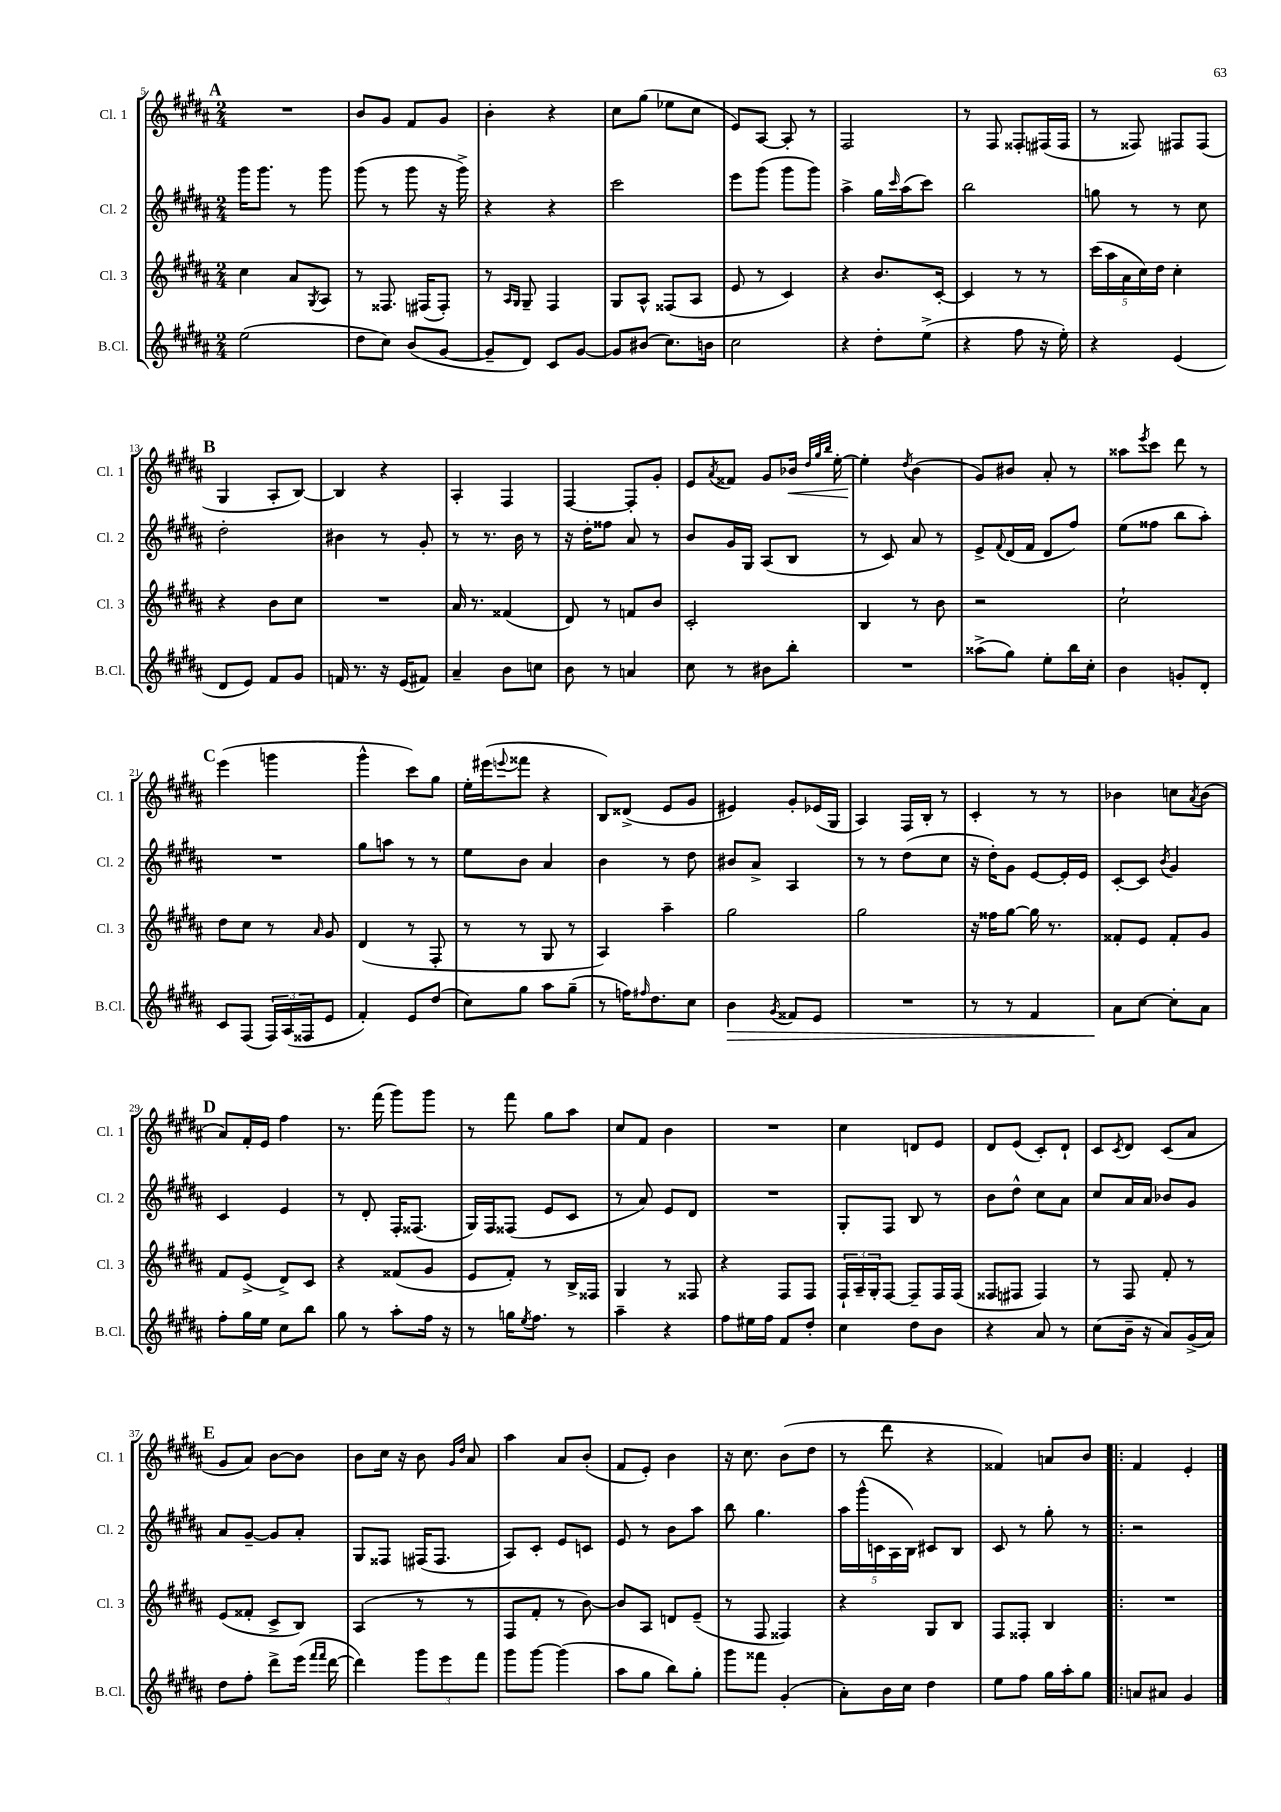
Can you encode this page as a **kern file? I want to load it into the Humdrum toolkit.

**kern	**kern	**kern	**kern
*staff4	*staff3	*staff2	*staff1
*clefG2	*clefG2	*clefG2	*clefG2
*k[f#c#g#d#a#]	*k[f#c#g#d#a#]	*k[f#c#g#d#a#]	*k[f#c#g#d#a#]
*M2/4	*M2/4	*M2/4	*M2/4
(2ee	4cc#	16ggg#	2r
.	.	8.ggg#	.
.	8a#	8r	.
.	8qG#	.	.
.	8A#	8ggg#	.
=	=	=	=
8dd#	8r	(8ggg#	8b
8cc#)	8.F##	8r	8g#
(8b	.	8ggg#	8f#
.	(16F#	.	.
[8g#	8F#')	16r	8g#
.	.	16ggg#^)	.
=	=	=	=
8g#~]	8r	4r	4b'
.	16qqA#	.	.
.	16qqG#	.	.
8d#)	8G#~	.	.
8c#	4F#	4r	4r
[8g#	.	.	.
=	=	=	=
8g#]	8G#	2ccc#	8cc#
(8b#	8A#^^	.	(8gg#
8.cc#)	(8F##	.	8ee-
.	8A#	.	8cc#
16b	.	.	.
=	=	=	=
2cc#	8e	8eee	8e)
.	8r	(8ggg#	[8A#
.	4c#)	8ggg#	8A#']
.	.	8ggg#)	8r
=	=	=	=
4r	4r	4aa#^	2F#
8dd#'	8.b	16gg#	.
.	.	16qqccc#	.
.	.	(16aa#	.
(8ee^	.	8ccc#)	.
.	[16c#'	.	.
=	=	=	=
4r	4c#]	2bb	8r
.	.	.	8F#
8ff#	8r	.	8F##'
16r	8r	.	(16F#
16ee')	.	.	16F#
=	=	=	=
4r	(20ccc#	8gg	8r
.	20aa#	.	.
.	20a#	.	.
.	.	8r	8F##)
.	20cc#)	.	.
.	20dd#	.	.
(4e	4cc#'	8r	8F#
.	.	8cc#	(8F#
=	=	=	=
8d#	4r	2dd#'	4G#
8e)	.	.	.
8f#	8b	.	8A#'
8g#	8cc#	.	[8B)
=	=	=	=
16f	2r	4b#	4B]
8.r	.	.	.
16r	.	8r	4r
(16e	.	.	.
8f#)	.	8g#'	.
=	=	=	=
4a#~	16a#	8r	4A#'
.	8.r	.	.
.	.	8.r	.
8b	(4f##	.	4F#
.	.	16b	.
8cc	.	8r	.
=	=	=	=
8b	8d#)	16r	[4F#
.	.	16dd#'	.
8r	8r	8ff##	.
4a	8f	8a#	8F#']
.	8b	8r	8g#'
=	=	=	=
8cc#	2c#'	8b	8e
.	.	.	8qa#
8r	.	16g#	8f##
.	.	16G#	.
8b#	.	(8A#	8g#
8bb'	.	8B	16b-
.	.	.	32qqdd#
.	.	.	32qqgg#
.	.	.	32qqbb
.	.	.	[16ee'
=	=	=	=
2r	4B	8r	4ee']
.	.	8c#)	.
.	.	.	8qdd#
.	8r	8a#	(4b
.	8b	8r	.
=	=	=	=
(8aa##^	2r	8e^	8g#)
.	.	8qqf#	.
8gg#)	.	(16d#	8b#
.	.	16f#	.
8ee'	.	8d#	8a#'
16bb	.	8ff#)	8r
16cc#'	.	.	.
=	=	=	=
4b	2cc#`	(8ee	8aa##
.	.	.	8qeee
.	.	8ff##	8ccc#
8g'	.	8bb	8ddd#
8d#'	.	8aa#')	8r
=	=	=	=
8c#	8dd#	2r	(4eee
(8F#	8cc#	.	.
24F#)	8r	.	4ggg
(24A#	.	.	.
24F##	.	.	.
.	16qqa#	.	.
8e	8g#	.	.
=	=	=	=
4f#')	(4d#	8gg#	4ggg#^^
.	.	8aa	.
8e	8r	8r	8ccc#)
(8dd#	8F#'	8r	8gg#
=	=	=	=
8cc#)	8r	8ee	16ee'
.	.	.	(16eee#
.	.	.	8qqeee
8gg#	8r	8b	8fff##
8aa#	8G#	4a#	4r
(8gg#~	8r	.	.
=	=	=	=
8r	4A#)	4b	8B)
16ff)	.	.	(8d##^
16qqff#	.	.	.
8.dd#	.	.	.
.	4aa#~	8r	8e
8cc#	.	8dd#	8g#
=	=	=	=
4b	2gg#	8b#	4e#)
.	.	8a#^	.
8qg#	.	.	.
8f##	.	4A#	8g#'
8e	.	.	(16e-
.	.	.	16G#
=	=	=	=
2r	2gg#	8r	4A#)
.	.	8r	.
.	.	(8dd#	16F#
.	.	.	16B'
.	.	8cc#	8r
=	=	=	=
8r	16r	16r	4c#'
.	16ff##	16dd#')	.
8r	[8gg#	8g#	.
4f#	16gg#]	[8e	8r
.	8.r	.	.
.	.	16e']	8r
.	.	16e	.
=	=	=	=
8a#	8f##'	[8c#'	4b-
[8cc#	8e	8c#]	.
.	.	8qb	.
8cc#']	8f##'	4g#	8cc
.	.	.	8qa#
8a#	8g#	.	(8b-
=	=	=	=
8ff#'	8f#	4c#	8a#)
16gg#	(8e^	.	16f#'
16ee	.	.	16e
8cc#	8d#^)	4e	4ff#
8bb	8c#	.	.
=	=	=	=
8gg#	4r	8r	8.r
8r	.	8d#'	.
.	.	.	(16fff#
8aa#'	(8f##	16F#'	8ggg#)
.	.	(8.F##	.
16ff#	8g#	.	8ggg#
16r	.	.	.
=	=	=	=
8r	8e	16G#)	8r
.	.	16F#	.
16gg	8f#')	(8F##	8fff#
8qee	.	.	.
8.ff#	.	.	.
.	8r	8e	8gg#
8r	16B^	8c#	8aa#
.	16F##	.	.
=	=	=	=
4aa#~	4G#	8r	8cc#
.	.	8a#)	8f#
4r	8r	8e	4b
.	8F##	8d#	.
=	=	=	=
8ff#	4r	2r	2r
16ee#	.	.	.
16ff#	.	.	.
8f#	8F#	.	.
8dd#'	8F#	.	.
=	=	=	=
4cc#	24F#`	8G#'	4cc#
.	24A#~	.	.
.	24G#'	.	.
.	[8F#	8F#	.
8dd#	8F#~]	8B	8d
8b	16F#	8r	8e
.	(16F#	.	.
=	=	=	=
4r	8F##	8b	8d#
.	8F#	8dd#^^	(8e
8a#	4F#)	8cc#	8c#')
8r	.	8a#	8d#`
=	=	=	=
(8cc#	8r	8cc#	8c#
.	.	.	8qc#
16b~	8F#	16a#	8d#
16r	.	16a#	.
8a#)	8f#'	8b-	(8c#
(16g#^	8r	8g#	8a#
16a#)	.	.	.
=	=	=	=
8dd#	(8e	8a#	8g#
8ff#'	8f##'	[8g#~	8a#)
8ddd#^	8c#^	8g#]	[8b
(16eee	8B)	8a#'	8b]
16qqfff#	.	.	.
16qqfff#	.	.	.
[16ddd#	.	.	.
=	=	=	=
4ddd#])	(4A#	8G#	8b
.	.	8F##	16cc#
.	.	.	16r
12ggg#	8r	(16F#	8b
.	.	8.F#	.
12eee	.	.	.
.	.	.	16qqg#
.	.	.	16qqdd#
.	8r	.	8a#
12fff#	.	.	.
=	=	=	=
8ggg#	8F#	8A#)	4aa#
[8ggg#	8f#'	8c#'	.
(4ggg#]	8r	8e	8a#
.	[8b)	8c	(8b'
=	=	=	=
8aa#	8b]	8e	8f#
8gg#	8A#	8r	8e')
8bb)	8d	8b	4b
8gg#'	(8e~	8aa#	.
=	=	=	=
8ggg#	8r	8bb	16r
.	.	.	8.cc#
8fff##	8F#	4.gg#	.
(4g#'	4F##)	.	(8b
.	.	.	8dd#
=	=	=	=
8a#')	4r	20aa#	8r
.	.	(20ggg#^^	.
.	.	20c	.
16b	.	.	8ddd#
.	.	20A#	.
16cc#	.	.	.
.	.	20B)	.
4dd#	8G#	8c#	4r
.	8B	8B	.
=	=	=	=
8ee	8F#	8c#	4f##)
8ff#	8F##'	8r	.
16gg#	4B	8gg#'	8a
16aa#'	.	.	.
8gg#	.	8r	8b
=!|:	=!|:	=!|:	=!|:
8a	2r	2r	4f#
8a#	.	.	.
4g#	.	.	4e'
==	==	==	==
*-	*-	*-	*-
